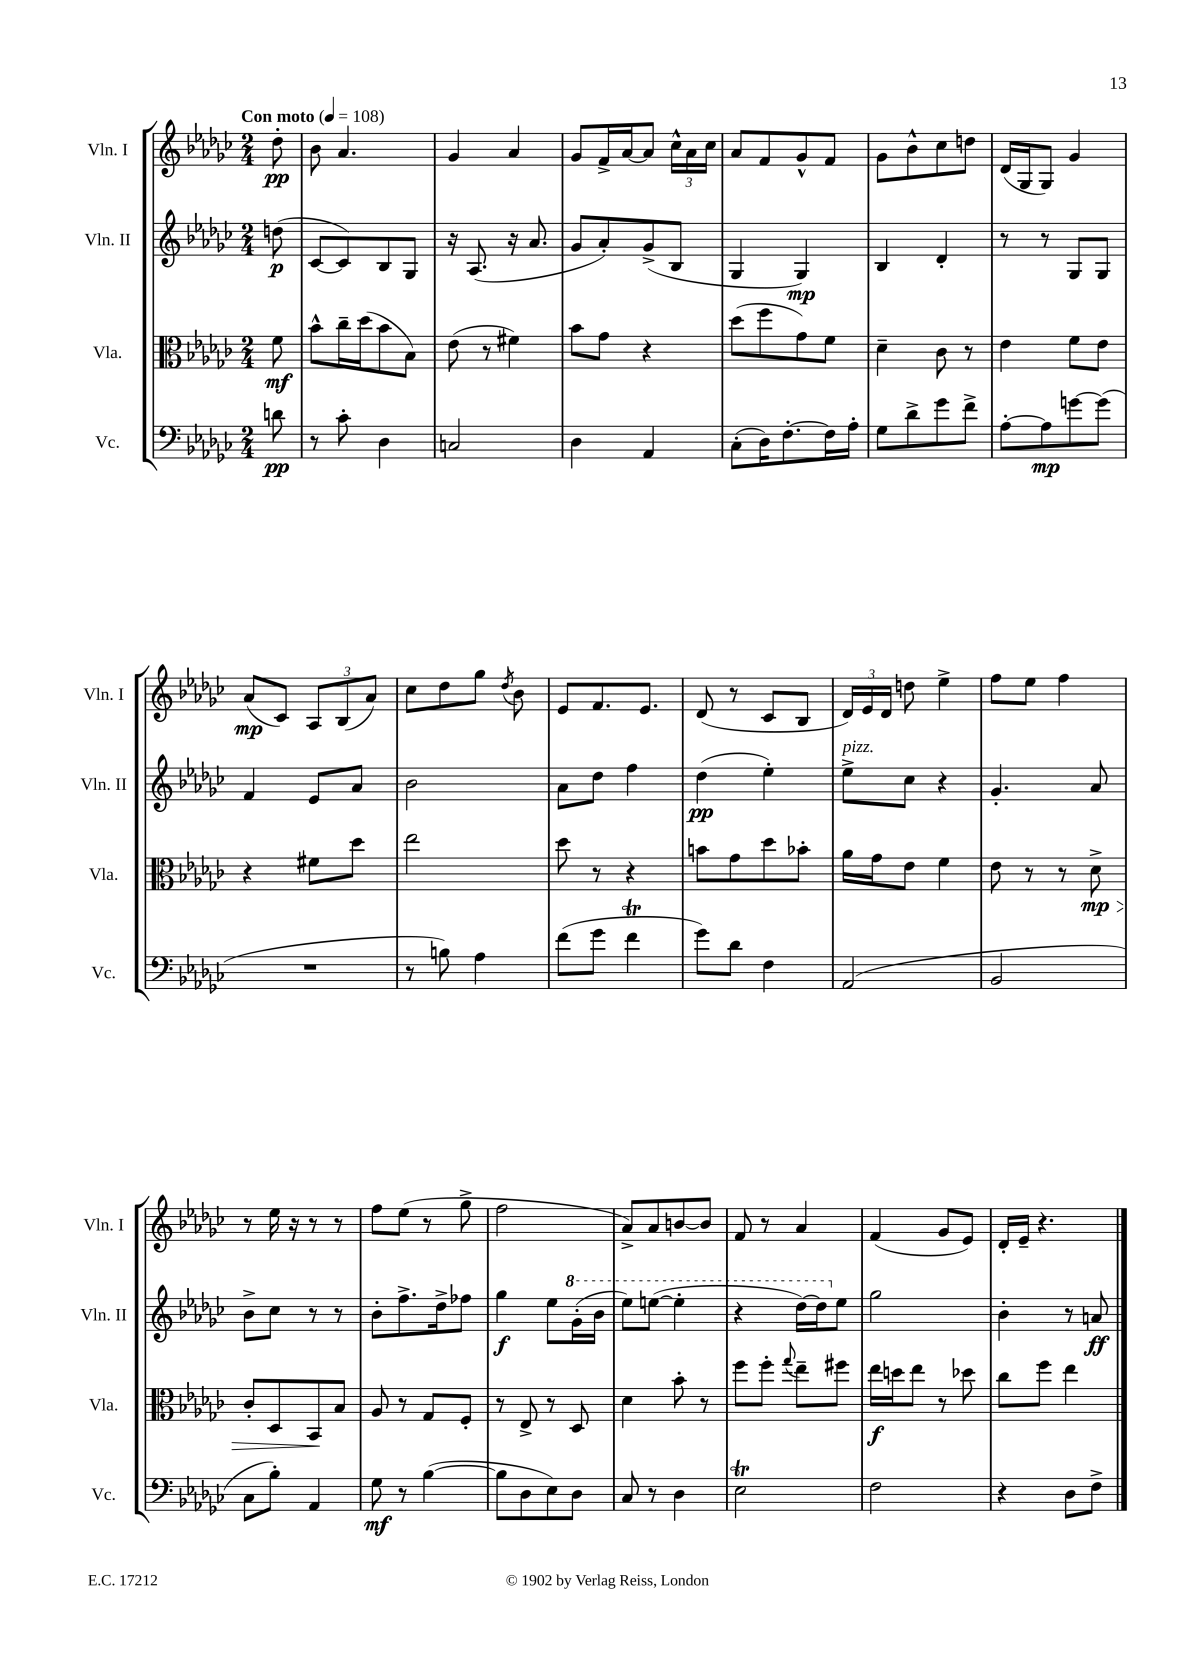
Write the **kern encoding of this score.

**kern	**kern	**kern	**kern
*staff4	*staff3	*staff2	*staff1
*clefF4	*clefC3	*clefG2	*clefG2
*k[b-e-a-d-g-c-]	*k[b-e-a-d-g-c-]	*k[b-e-a-d-g-c-]	*k[b-e-a-d-g-c-]
*M2/4	*M2/4	*M2/4	*M2/4
*MM108	*MM108	*MM108	*MM108
8d	8f	(8dd	8dd-'
=	=	=	=
8r	8b-^^	[8c-	8b-
8c-'	16cc-~	8c-])	4.a-
.	(16dd-	.	.
4D-	8b-	8B-	.
.	8B-)	8G-	.
=	=	=	=
2C	(8e-	16r	4g-
.	.	(8.A-	.
.	8r	.	.
.	4f#)	16r	4a-
.	.	8.a-	.
=	=	=	=
4D-	8b-	8g-	8g-
.	8g-	8a-')	16f^
.	.	.	[16a-
4AA-	4r	(8g-^	8a-]
.	.	8B-	24cc-^^
.	.	.	24a-
.	.	.	24cc-
=	=	=	=
(8C-'	(8dd-	4G-	8a-
16D-)	8ff	.	8f
[8.F'	.	.	.
.	8g-)	4G-)	8g-^^
16F]	8f	.	8f
16A-'	.	.	.
=	=	=	=
8G-	4d-~	4B-	8g-
8d-^	.	.	8b-^^
8g-	8c-	4d-'	8cc-
8f^	8r	.	8dd
=	=	=	=
[8A-'	4e-	8r	(16d-
.	.	.	16G-
8A-]	.	8r	8G-)
[8g	8f	8G-	4g-
(8g]	8e-	8G-	.
=	=	=	=
2r	4r	4f	(8a-
.	.	.	8c-)
.	8f#	8e-	12A-
.	.	.	(12B-
.	8dd-	8a-	.
.	.	.	12a-)
=	=	=	=
8r	2ee-	2b-	8cc-
8B)	.	.	8dd-
4A-	.	.	8gg-
.	.	.	8qdd-
.	.	.	8b-
=	=	=	=
(8f	8dd-	8a-	8e-
8g-	8r	8dd-	8.f
4f	4r	4ff	.
.	.	.	8.e-
=	=	=	=
8g-)	8b	(4dd-	(8d-
8d-	8g-	.	8r
4F	8dd-	4ee-')	8c-
.	8b-'	.	8B-
=	=	=	=
(2AA-	16a-	8ee-^	24d-)
.	.	.	24e-
.	16g-	.	.
.	.	.	24d-
.	8e-	8cc-	8dd
.	4f	4r	4ee-^
=	=	=	=
2BB-	8e-	4.g-'	8ff
.	8r	.	8ee-
.	8r	.	4ff
.	8d-^	8a-	.
=	=	=	=
8C-	8c-'	8b-^	8r
8B-')	8D-	8cc-	16ee-
.	.	.	16r
4AA-	8BB-	8r	8r
.	8B-	8r	8r
=	=	=	=
8G-	8A-	8b-'	8ff
8r	8r	8.ff^	(8ee-
([4B-	8G-	.	8r
.	.	16dd-^	.
.	8F'	8ff-	8gg-^
=	=	=	=
8B-]	8r	4gg-	2ff
8D-	8E-^	.	.
8E-)	8r	8ee-	.
8D-	8D-	(16gg-'	.
.	.	16bb-	.
=	=	=	=
8C-	4d-	8eee-)	8a-^)
8r	.	([8eee	8a-
4D-	8b-'	4eee']	[8b
.	8r	.	8b]
=	=	=	=
2E-	8ff	4r	8f
.	8ff'	.	8r
.	8qqgg-	.	.
.	8ee-~	[16ddd-)	4a-
.	.	16ddd-]	.
.	8ff#	8ee-	.
=	=	=	=
2F	16ee-	2gg-	(4f
.	16dd	.	.
.	8ee-	.	.
.	8r	.	8g-
.	8dd-	.	8e-)
=	=	=	=
4r	8cc-	4b-'	16d-'
.	.	.	16e-~
.	8ff	.	4.r
8D-	4ee-	8r	.
8F^	.	8a	.
==	==	==	==
*-	*-	*-	*-
